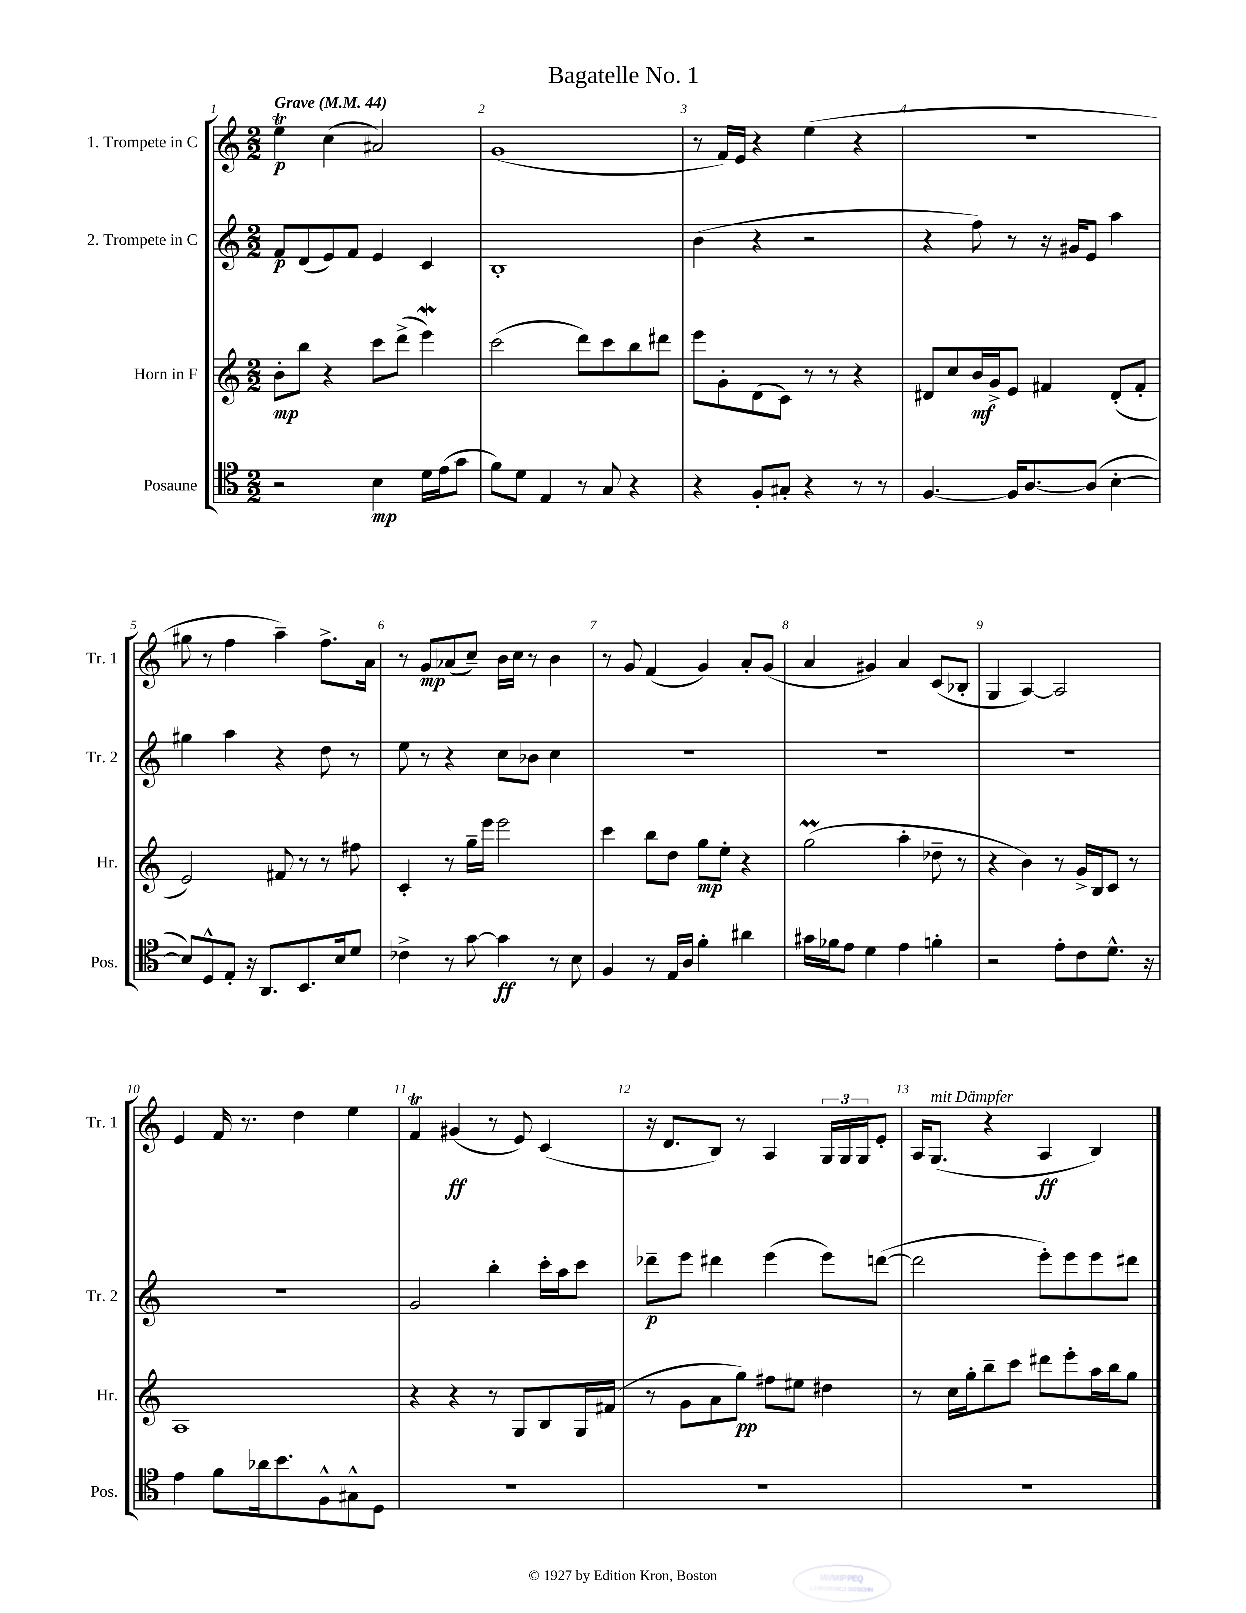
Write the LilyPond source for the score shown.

\header { title = "Bagatelle No. 1" }
<<
\new StaffGroup <<
\new Staff = "s0" \with { instrumentName = "1. Trompete in C" shortInstrumentName = "Tr. 1" } {
    \clef treble \key c \major \numericTimeSignature \time 2/2 \tempo "Grave" 4 = 44
    e''4\trill\p c''4( ais'2) |
    g'1( |
    r8 f'16) e'16 r4 e''4( r4 |
    r1 |
    gis''8 r8 f''4 a''4--) f''8.-> a'16 |
    r8 g'8\mp aes'8( c''8--) b'16 c''16 r8 b'4 |
    r8 g'8 f'4( g'4) a'8-. g'8( |
    a'4 gis'4) a'4 c'8( bes8-. |
    g4 a4~) a2 |
    e'4 f'16 r8. d''4 e''4 |
    f'4\trill gis'4\ff( r8 e'8) c'4( |
    r16 d'8. b8) r8 a4 \tuplet 3/2 { g16 g16 g16 } e'8-. |
    a16 g8.^\markup { \italic "mit Dämpfer" }( r4 a4\ff b4) \bar "|." |
}
\new Staff = "s1" \with { instrumentName = "2. Trompete in C" shortInstrumentName = "Tr. 2" } {
    \clef treble \key c \major \numericTimeSignature \time 2/2
    f'8\p d'8( e'8) f'8 e'4 c'4 |
    b1-. |
    b'4( r4 r2 |
    r4 f''8) r8 r16 gis'16 e'8 a''4 |
    gis''4 a''4 r4 d''8 r8 |
    e''8 r8 r4 c''8 bes'8 c''4 |
    R1 |
    R1 |
    R1 |
    R1 |
    g'2 b''4-. c'''16-. a''16 c'''8 |
    des'''8--\p e'''8 dis'''4 e'''4( e'''8) d'''8~( |
    d'''2 e'''8-.) e'''8 e'''8 dis'''8 \bar "|." |
}
\new Staff = "s2" \with { instrumentName = "Horn in F" shortInstrumentName = "Hr." } {
    \clef treble \key c \major \numericTimeSignature \time 2/2
    b'8-.\mp b''8 r4 c'''8 d'''8->( e'''4\mordent) |
    c'''2( d'''8) c'''8 b''8 dis'''8 |
    e'''8 g'8-. d'8( c'8) r8 r8 r4 |
    dis'8 c''8 b'16\mf g'16-> e'8 fis'4 dis'8-.( fis'8-. |
    e'2) fis'8 r8 r8 fis''8 |
    c'4-. r8 g''16-- e'''16 e'''2 |
    c'''4 b''8 d''8 g''8\mp e''8-. r4 |
    g''2\prall( a''4-. des''8-- r8 |
    r4 b'4) r8 g'16-> b16 c'8 r8 |
    a1 |
    r4 r4 r8 g8 b8 g16 fis'16( |
    r8 g'8 a'8 g''8\pp) fis''8 eis''8 dis''4 |
    r8 c''16 g''16-. b''8-- c'''8 dis'''8 e'''8-. a''16 b''16 g''8 \bar "|." |
}
\new Staff = "s3" \with { instrumentName = "Posaune" shortInstrumentName = "Pos." } {
    \clef tenor \key c \major \numericTimeSignature \time 2/2
    r2 b4\mp d'16 e'16( g'8 |
    f'8) d'8 e4 r8 g8 r4 |
    r4 f8-. gis8-. r4 r8 r8 |
    f4.~ f16 a8.~ a8( b4~-. |
    b8) d8-^ e8-. r16 a,8. b,8. b16 d'8 |
    ces'4-> r8 g'8~ g'4\ff r8 b8 |
    f4 r8 e16 a16 f'4-. ais'4 |
    gis'16 fes'16 e'8 d'4 e'4 f'4-. |
    r2 e'8-. c'8 d'8.-^ r16 |
    e'4 f'8 aes'16 b'8. f8-^ gis8-^ d8 |
    R1 |
    R1 |
    R1 \bar "|." |
}
>>
>>
\layout { \context { \Score \override BarNumber.break-visibility = ##(#f #t #t) barNumberVisibility = #all-bar-numbers-visible } }
